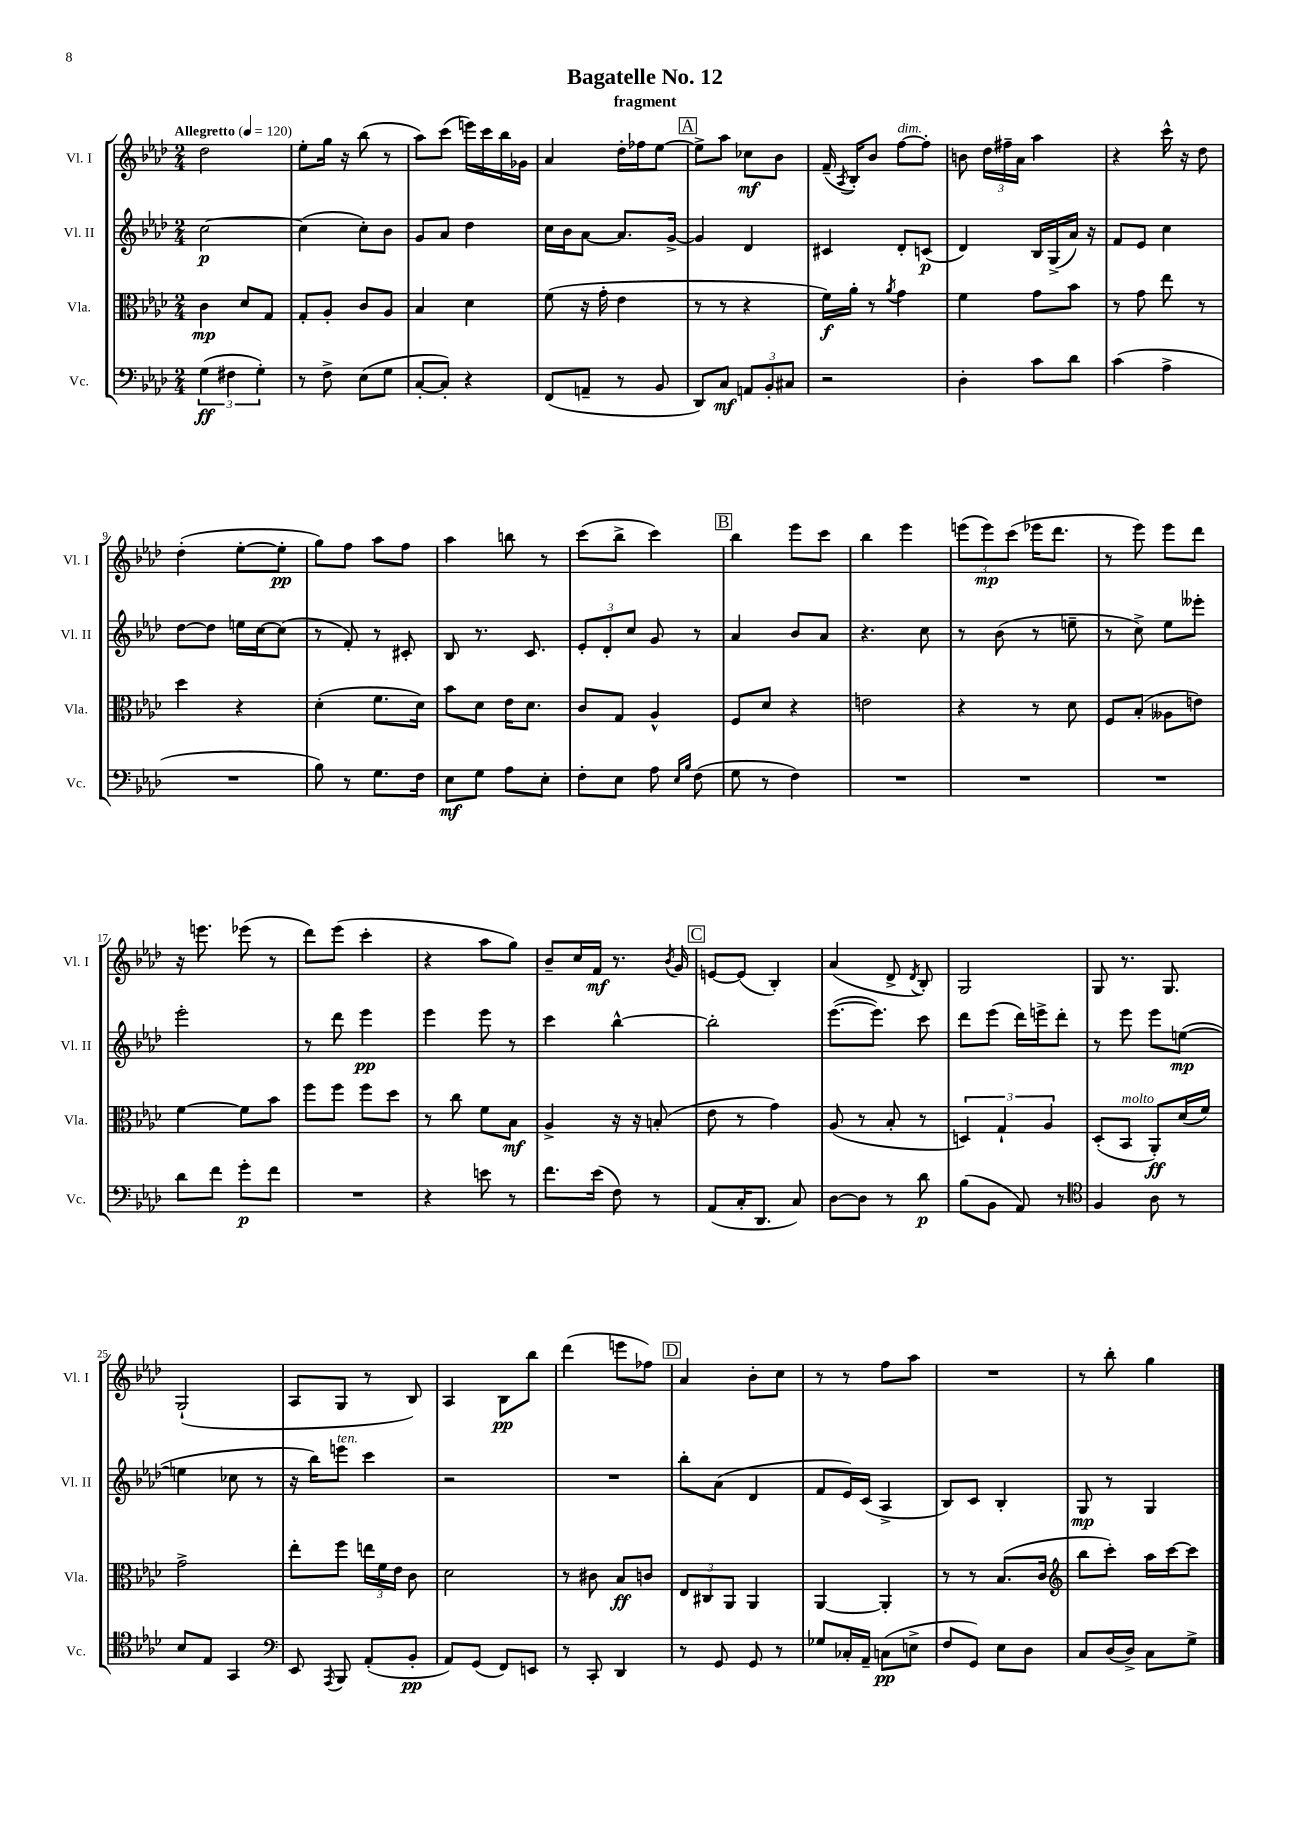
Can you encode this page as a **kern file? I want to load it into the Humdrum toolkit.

**kern	**dynam	**kern	**dynam	**kern	**dynam	**kern	**dynam
*part4	*part4	*part3	*part3	*part2	*part2	*part1	*part1
*staff4	*staff4	*staff3	*staff3	*staff2	*staff2	*staff1	*staff1
*I"Vc.	*	*I"Vla.	*	*I"Vl. II	*	*I"Vl. I	*
*I'Vc.	*	*I'Vla.	*	*I'Vl. II	*	*I'Vl. I	*
*clefF4	*	*clefC3	*	*clefG2	*	*clefG2	*
*k[b-e-a-d-]	*	*k[b-e-a-d-]	*	*k[b-e-a-d-]	*	*k[b-e-a-d-]	*
*M2/4	*	*M2/4	*	*M2/4	*	*M2/4	*
*MM120	*	*MM120	*	*MM120	*	*MM120	*
=1	=1	=1	=1	=1	=1	=1	=1
!	!	!	!	!	!	!LO:TX:a:B:t=Allegretto	!
(6G\	ff	4c\	mp	[2cc\	p	2dd-\	.
6F#X\	.	.	.	.	.	.	.
.	.	8d-/L	.	.	.	.	.
6G'\)	.	.	.	.	.	.	.
.	.	8G/J	.	.	.	.	.
=2	=2	=2	=2	=2	=2	=2	=2
8r	.	8G'/L	.	(4cc\]	.	8ee-'\L	.
8F^\	.	8A-'/J	.	.	.	16gg\Jk	.
.	.	.	.	.	.	16r	.
(8E-\L	.	8c/L	.	8cc'\L)	.	(8bb-\	.
8G\J	.	8A-/J	.	8b-\J	.	8r	.
=3	=3	=3	=3	=3	=3	=3	=3
[8C'/L	.	4B-/	.	8g/L	.	8aa-\L)	.
8C'/J])	.	.	.	8a-/J	.	(8ccc\J	.
4r	.	4d-\	.	4dd-\	.	16eeen\LL)	.
.	.	.	.	.	.	16ccc\	.
.	.	.	.	.	.	16bb-\	.
.	.	.	.	.	.	16g-X\JJ	.
=4	=4	=4	=4	=4	=4	=4	=4
(8FF/L	.	(8f\	.	16cc\LL	.	4a-/	.
.	.	.	.	16b-\J	.	.	.
8AAn~/J	.	16r	.	[8a-\J	.	.	.
.	.	16g'\	.	.	.	.	.
8r	.	4e-\	.	8.a-/L]	.	16dd-'\LL	.
.	.	.	.	.	.	16ff-X\J	.
8BB-/	.	.	.	.	.	[8ee-\J	.
.	.	.	.	[16g^/Jk	.	.	.
!!LO:REH:place=s1:t=A
=5	=5	=5	=5	=5	=5	=5	=5
8DD-/L)	.	8r	.	4g/]	.	8ee-^\L]	.
8C/J	mf	8r	.	.	.	8aa-\J	.
12AAn/L	.	4r	.	4d-/	.	8cc-X\L	mf
12BB-'/	.	.	.	.	.	.	.
.	.	.	.	.	.	8b-\J	.
12C#X/J	.	.	.	.	.	.	.
=6	=6	=6	=6	=6	=6	=6	=6
2r	.	16f\LL)	f	4c#X/	.	(16f~/	.
.	.	.	.	.	.	8qA-/	.
.	.	16a-'\JJ	.	.	.	16B-'/KL)	.
.	.	8r	.	.	.	8b-/J	.
.	.	8qa-/	.	.	.	.	.
!	!	!	!	!	!	!LO:TX:a:i:t=dim.	!
.	.	4g\	.	8d-'/L	.	[8ff\L	.
.	.	.	.	(8cn/J	p	8ff'\J]	.
=7	=7	=7	=7	=7	=7	=7	=7
4D-'\	.	4f\	.	4d-/)	.	8bn\	.
.	.	.	.	.	.	24dd-\LL	.
.	.	.	.	.	.	24ff#X~\	.
.	.	.	.	.	.	24a-\JJ	.
8c\L	.	8g\L	.	16B-/LL	.	4aa-\	.
.	.	.	.	(16G^/	.	.	.
8d-\J	.	8b-\J	.	16a-/JJ)	.	.	.
.	.	.	.	16r	.	.	.
=8	=8	=8	=8	=8	=8	=8	=8
(4c\	.	8r	.	8f/L	.	4r	.
.	.	8g\	.	8e-/J	.	.	.
4A-^\	.	8ee-\	.	4cc\	.	16ccc^^\	.
.	.	.	.	.	.	16r	.
.	.	8r	.	.	.	8dd-\	.
!!LO:LB:g=z
=9	=9	=9	=9	=9	=9	=9	=9
2r	.	4dd-\	.	[8dd-\L	.	(4dd-'\	.
.	.	.	.	8dd-\J]	.	.	.
.	.	4r	.	16een\LL	.	[8ee-'\L	.
.	.	.	.	[16cc\J	.	.	.
.	.	.	.	(8cc\J]	.	8ee-'\J]	pp
=10	=10	=10	=10	=10	=10	=10	=10
8B-\)	.	(4d-'\	.	8r	.	8gg\L)	.
8r	.	.	.	8f'/)	.	8ff\J	.
8.G\L	.	8.f\L	.	8r	.	8aa-\L	.
.	.	.	.	8c#X'/	.	8ff\J	.
16F\Jk	.	16d-\Jk)	.	.	.	.	.
=11	=11	=11	=11	=11	=11	=11	=11
8E-\L	mf	8b-\L	.	8B-/	.	4aa-\	.
8G\J	.	8d-\J	.	8.r	.	.	.
8A-\L	.	16e-\KL	.	.	.	8bbn\	.
.	.	8.d-\J	.	8.c/	.	.	.
8E-'\J	.	.	.	.	.	8r	.
=12	=12	=12	=12	=12	=12	=12	=12
8F'\L	.	8c/L	.	12e-'/L	.	(8ccc\L	.
.	.	.	.	12d-'/	.	.	.
8E-\J	.	8G/J	.	.	.	8bb-^\J	.
.	.	.	.	12cc/J	.	.	.
8A-\	.	4A-^^/	.	8g/	.	4ccc\)	.
16qqE-/LL	.	.	.	.	.	.	.
16qqB-/JJ	.	.	.	.	.	.	.
(8F\	.	.	.	8r	.	.	.
!!LO:REH:place=s1:t=B
=13	=13	=13	=13	=13	=13	=13	=13
8G\	.	8F/L	.	4a-/	.	4bb-\	.
8r	.	8d-/J	.	.	.	.	.
4F\)	.	4r	.	8b-/L	.	8eee-\L	.
.	.	.	.	8a-/J	.	8ccc\J	.
=14	=14	=14	=14	=14	=14	=14	=14
2r	.	2en\	.	4.r	.	4bb-\	.
.	.	.	.	.	.	4eee-\	.
.	.	.	.	8cc\	.	.	.
=15	=15	=15	=15	=15	=15	=15	=15
2r	.	4r	.	8r	.	(12eeen\L	.
.	.	.	.	.	.	12eee\)	mp
.	.	.	.	(8b-\	.	.	.
.	.	.	.	.	.	(12ccc\J	.
.	.	8r	.	8r	.	16eee-X\KL	.
.	.	.	.	.	.	8.ddd-\J	.
.	.	8d-\	.	8een~\	.	.	.
=16	=16	=16	=16	=16	=16	=16	=16
2r	.	8F/L	.	8r	.	8r	.
.	.	(8B-'/J	.	8cc^\)	.	8eee-\)	.
.	.	8A--X\L	.	8ee-\L	.	8eee-\L	.
.	.	8en\J)	.	8eee--X'\J	.	8ddd-\J	.
!!LO:LB:g=z
=17	=17	=17	=17	=17	=17	=17	=17
8d-\L	.	[4f\	.	2eee-'\	.	16r	.
.	.	.	.	.	.	8.eeen\	.
8f\J	.	.	.	.	.	.	.
8g'\L	p	8f\L]	.	.	.	(8eee-X\	.
8f\J	.	8b-\J	.	.	.	8r	.
=18	=18	=18	=18	=18	=18	=18	=18
2r	.	8ff\L	.	8r	.	8ddd-\L)	.
.	.	8ff\J	.	8ddd-\	.	(8eee-\J	.
.	.	8ff\L	.	4eee-\	pp	4ccc'\	.
.	.	8dd-\J	.	.	.	.	.
=19	=19	=19	=19	=19	=19	=19	=19
4r	.	8r	.	4eee-\	.	4r	.
.	.	8cc\	.	.	.	.	.
8en\	.	8f\L	.	8eee-\	.	8aa-\L	.
8r	.	8B-\J	mf	8r	.	8gg\J)	.
=20	=20	=20	=20	=20	=20	=20	=20
8.f\L	.	4A-^/	.	4ccc\	.	8b-~/L	.
.	.	.	.	.	.	16cc/L	.
(16e-\Jk	.	.	.	.	.	16f/JJ	mf
8F\)	.	16r	.	[4bb-^^\	.	8.r	.
.	.	16r	.	.	.	.	.
8r	.	(8Bn'/	.	.	.	.	.
.	.	.	.	.	.	8qb-/	.
.	.	.	.	.	.	16g/	.
!!LO:REH:place=s1:t=C
=21	=21	=21	=21	=21	=21	=21	=21
(8AA-/L	.	8e-\	.	2bb-'\]	.	[8en/L	.
16C'/K	.	8r	.	.	.	(8e/J]	.
8.DD-/J	.	.	.	.	.	.	.
.	.	4g\)	.	.	.	4B-'/)	.
8C/)	.	.	.	.	.	.	.
=22	=22	=22	=22	=22	=22	=22	=22
[8D-\L	.	(8A-/	.	([8.eee-\L	.	(4a-/	.
8D-\J]	.	8r	.	.	.	.	.
.	.	.	.	8.eee-\J])	.	.	.
8r	.	8B-'/	.	.	.	8d-^/	.
.	.	.	.	.	.	8qd-/	.
8d-\	p	8r	.	8ccc\	.	8B-'/)	.
=23	=23	=23	=23	=23	=23	=23	=23
(8B-\L	.	6Dn/)	.	8ddd-\L	.	2G/	.
8BB-\J	.	.	.	(8eee-\J	.	.	.
.	.	6G`/	.	.	.	.	.
8AA-/)	.	.	.	16ddd-\LL)	.	.	.
.	.	.	.	16eeen^\J	.	.	.
.	.	6A-/	.	.	.	.	.
8r	.	.	.	8ddd-'\J	.	.	.
=24	=24	=24	=24	=24	=24	=24	=24
*clefC4	*	*	*	*	*	*	*
4F/	.	(8D-'/L	.	8r	.	8G/	.
!	!	!LO:TX:a:i:t=molto	!	!	!	!	!
.	.	8BB-/J	.	8eee-\	.	8.r	.
8A-\	.	8AA-'/L)	ff	8eee-\L	.	.	.
.	.	.	.	.	.	8.G/	.
8r	.	(16d-/L	.	([8een\J	mp	.	.
.	.	16f/JJ)	.	.	.	.	.
!!LO:LB:g=z
=25	=25	=25	=25	=25	=25	=25	=25
8B-/L	.	2g^\	.	4een\]	.	(2G`/	.
8E-/J	.	.	.	.	.	.	.
4GG/	.	.	.	8cc-X\	.	.	.
.	.	.	.	8r	.	.	.
=26	=26	=26	=26	=26	=26	=26	=26
*clefF4	*	*	*	*	*	*	*
8EE-/	.	8ee-'\L	.	16r	.	8A-/L	.
.	.	.	.	16bb-\KL)	.	.	.
8qAAA-/	.	.	.	.	.	.	.
!	!	!	!	!LO:TX:a:i:t=ten.	!	!	!
8BBB-/	.	8ff\J	.	8eeen\J	.	8G/J	.
(8AA-'/L	.	24een\LL	.	4ccc\	.	8r	.
.	.	24f\	.	.	.	.	.
.	.	24e-\JJ	.	.	.	.	.
8BB-'/J	pp	8c\	.	.	.	8B-/)	.
=27	=27	=27	=27	=27	=27	=27	=27
8AA-/L)	.	2d-\	.	2r	.	4A-/	.
(8GG/J	.	.	.	.	.	.	.
8FF/L)	.	.	.	.	.	8B-\L	pp
8EEn/J	.	.	.	.	.	8bb-\J	.
=28	=28	=28	=28	=28	=28	=28	=28
8r	.	8r	.	2r	.	(4ddd-\	.
8CC'/	.	8c#X\	.	.	.	.	.
4DD-/	.	8B-/L	ff	.	.	8eeen\L	.
.	.	8cn/J	.	.	.	8ff-X\J)	.
!!LO:REH:place=s1:t=D
=29	=29	=29	=29	=29	=29	=29	=29
8r	.	12E-/L	.	8bb-'\L	.	4a-/	.
.	.	12C#X/	.	.	.	.	.
8GG/	.	.	.	(8a-\J	.	.	.
.	.	12AA-/J	.	.	.	.	.
8GG/	.	4AA-/	.	4d-/	.	8b-'\L	.
8r	.	.	.	.	.	8cc\J	.
=30	=30	=30	=30	=30	=30	=30	=30
8G-X/L	.	[4AA-/	.	8f/L	.	8r	.
16C-X'/L	.	.	.	16e-/L)	.	8r	.
16AA-~/JJ	.	.	.	(16c/JJ	.	.	.
(8Cn\L	pp	4AA-'/]	.	4A-^/	.	8ff\L	.
8En^\J	.	.	.	.	.	8aa-\J	.
=31	=31	=31	=31	=31	=31	=31	=31
8F/L	.	8r	.	8B-/L)	.	2r	.
8GG/J)	.	8r	.	8c/J	.	.	.
8E-\L	.	(8.B-/L	.	4B-'/	.	.	.
8D-\J	.	.	.	.	.	.	.
.	.	16c/Jk	.	.	.	.	.
=32	=32	=32	=32	=32	=32	=32	=32
*	*	*clefG2	*	*	*	*	*
8C/L	.	8bb-\L	.	8G/	mp	8r	.
(16D-/L	.	8ccc'\J)	.	8r	.	8bb-'\	.
16D-^/JJ)	.	.	.	.	.	.	.
8C\L	.	16aa-\LL	.	4G/	.	4gg\	.
.	.	[16ccc\J	.	.	.	.	.
8G^\J	.	8ccc\J]	.	.	.	.	.
==	==	==	==	==	==	==	==
*-	*-	*-	*-	*-	*-	*-	*-
